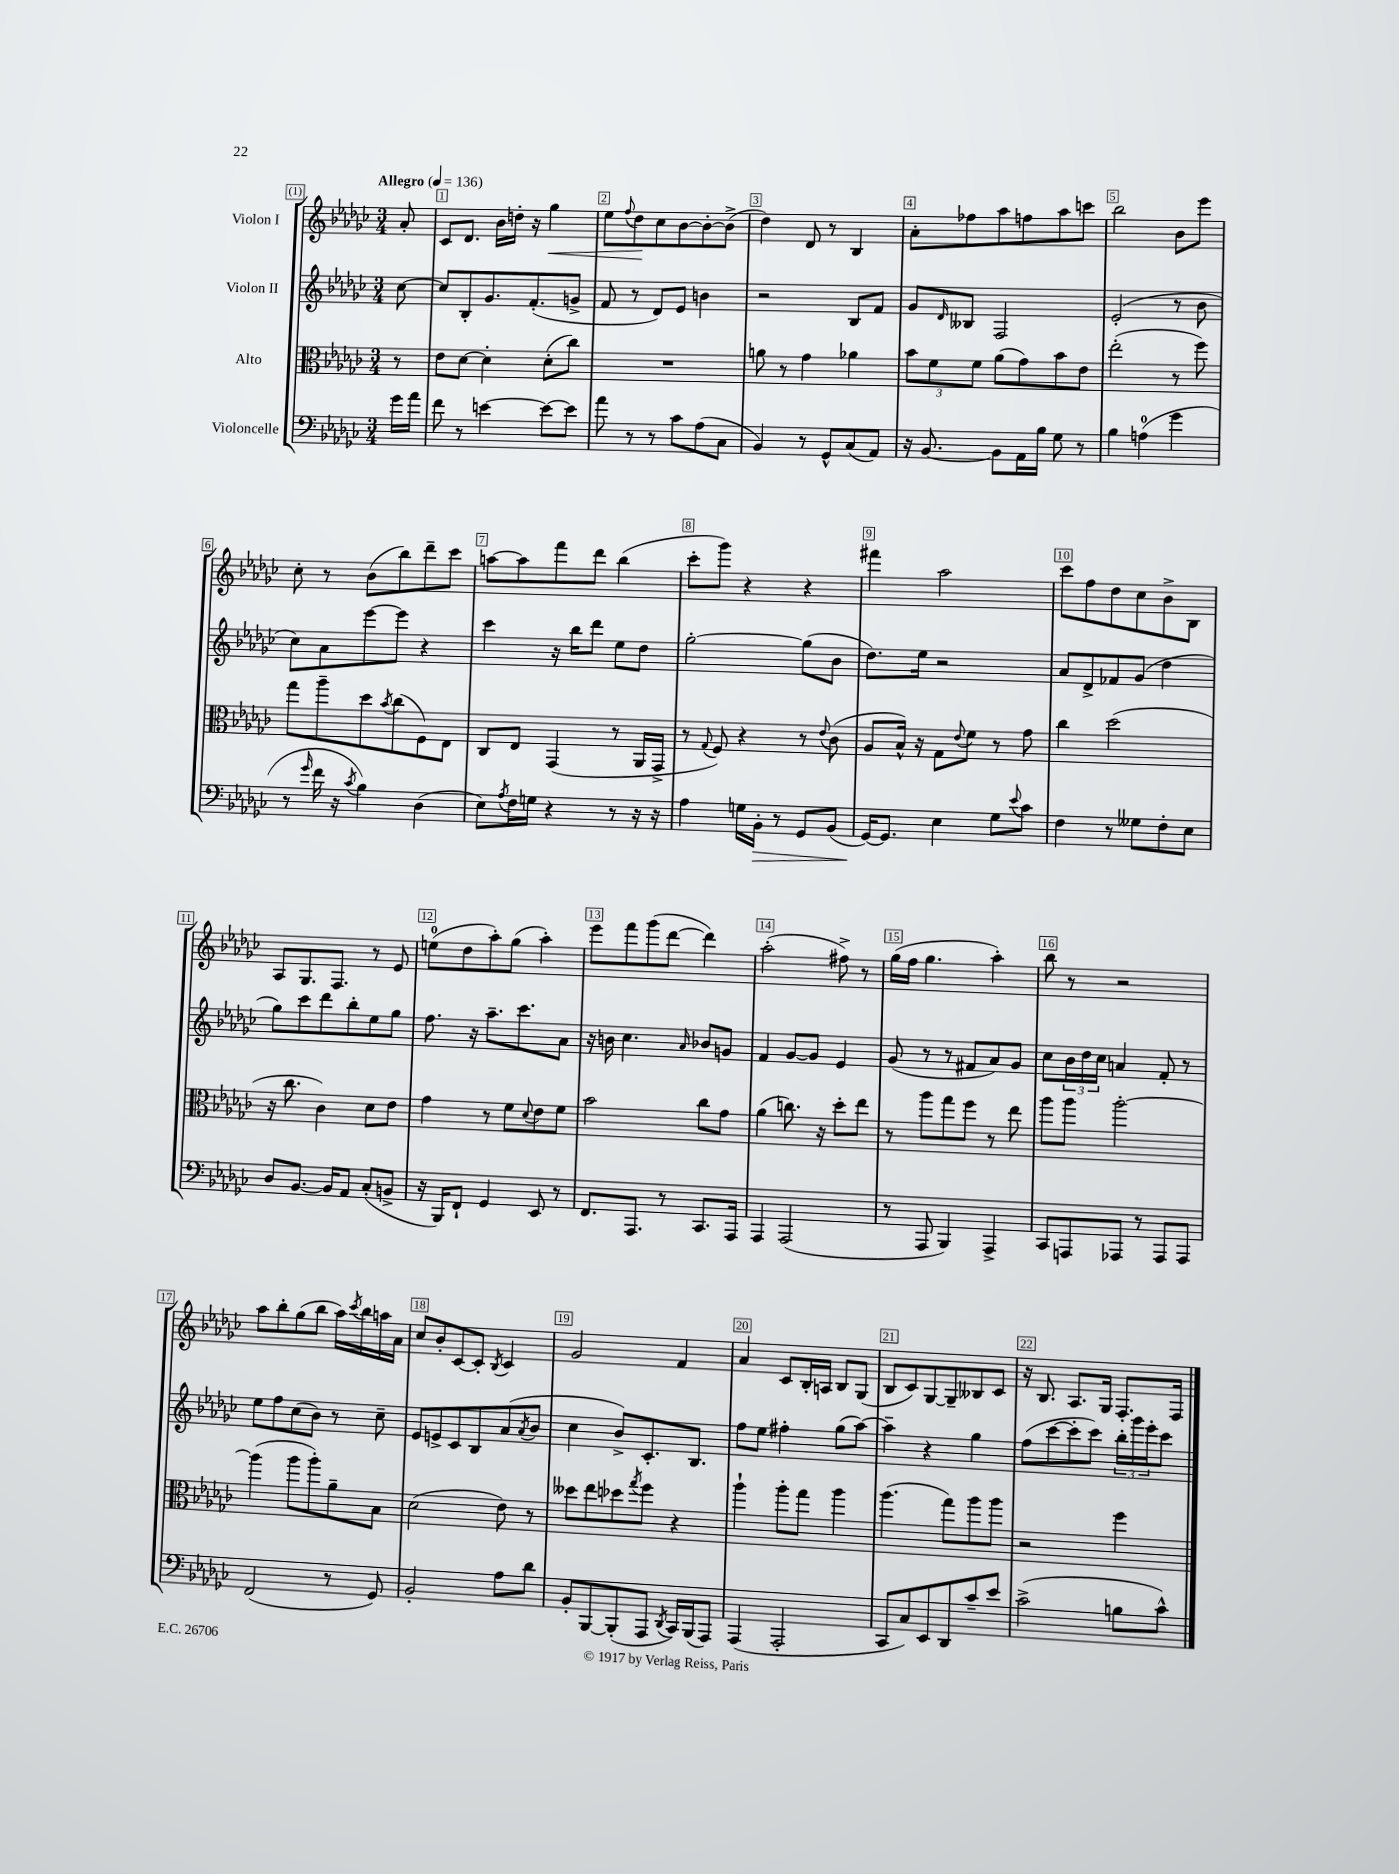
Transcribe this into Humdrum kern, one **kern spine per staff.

**kern	**kern	**kern	**kern
*staff4	*staff3	*staff2	*staff1
*clefF4	*clefC3	*clefG2	*clefG2
*k[b-e-a-d-g-c-]	*k[b-e-a-d-g-c-]	*k[b-e-a-d-g-c-]	*k[b-e-a-d-g-c-]
*M3/4	*M3/4	*M3/4	*M3/4
*MM136	*MM136	*MM136	*MM136
16g-\LL	8r	[8cc-\	8a-'/
16a-\JJ	.	.	.
=	=	=	=
8f\	8e-\L	8cc-/]L	8c-/L
8r	[8d-\J	8B-'/	8.d-/J
[4e\	4d-'\]	8.g-/	.
.	.	.	16b-\LL
.	.	.	16dd'\JJ
.	.	(8.f'/	16r
8e\_L	(8d-'\L	.	4gg-\
8e\]J	8cc-\J)	8g^/J	.
=	=	=	=
8a-\	2.r	8f/	8ee-\L
.	.	.	8qqff/
8r	.	8r	8dd-\
8r	.	8d-/L)	8cc-\
8c-\L	.	8e-/J	[8b-\
(8A-\	.	4b\	8b-'\_
8C-\J	.	.	(8b-^\]J
=	=	=	=
4BB-/)	8a\	2r	4dd-\)
.	8r	.	.
8r	4g-\	.	8d-/
8GG-^^/L	.	.	8r
(8C-/	4a-\	8B-/L	4B-/
8AA-/J)	.	8f/J	.
=	=	=	=
16r	12b-\L	8g-/L	8a-'\L
[8.BB-/	.	.	.
.	12f\	.	.
.	.	16qqd-/	.
.	.	8B--/J	8ff-\
.	12f\J	.	.
8BB-\]L	(8a-\L	2F/	8aa-\
16AA-\L	8g-\)	.	8ff\
16B-\JJ	.	.	.
8G-\	8b-\	.	8aa-\
8r	8e-\J	.	8ccc\J
=	=	=	=
4B-\	(2ee-'\	(2e-'/	2bb-\
(4A\	.	.	.
4g-\	8r	8r	8b-\L
.	8ff\)	8b-\	8eee-\J
=	=	=	=
8r	8gg-\L	8cc-\L)	8cc-'\
16qqg-/	.	.	.
16f\	8aa-~\	8a-\	8r
16r	.	.	.
8qc-/	.	.	.
4B-\)	8dd-\	[8eee-\	(8b-\L
.	8qb-/	.	.
.	(8cc-\	8eee-\]J	8bb-\)
(4D-\	8F\)	4r	8ddd-~\
.	8E-\J	.	8ccc-\J
=	=	=	=
8E-\L)	8C-/L	4ccc-\	[8aa\L
8qA-/	.	.	.
16F\L	8E-/J	.	8aa\]
16G\JJ	.	.	.
4r	(4GG-/	16r	8fff\
.	.	16bb-\LK	.
.	.	8ddd-\J	8ddd-\J
8r	8r	8ee-\L	(4bb-\
16r	16AA-/LL	8dd-\J	.
16r	16GG-^/JJ	.	.
=	=	=	=
4A-\	8r	[2gg-'\	8ccc-'\L
.	8qqG-/	.	.
.	8F/)	.	8ggg-\J)
16G\LL	4r	.	4r
16BB-'\JJ	.	.	.
8r	.	.	.
8GG-/L	8r	(8gg-\]L	4r
.	8qqe-/	.	.
(8BB-/J	(8c-\	8b-\J	.
=	=	=	=
[16GG-/LK)	8A-/L	8.dd-\L)	4fff#\
8.GG-/]J	.	.	.
.	16B-^^/Jk)	.	.
.	16r	16ee-\Jk	.
4E-\	8G-\L	2r	2aa-\
.	8qqe-/	.	.
.	8f\J	.	.
8G-\L	8r	.	.
8qqe-/	.	.	.
8c-\J	8g-\	.	.
=	=	=	=
4F\	4cc-\	8a-/L	8ccc-\L
.	.	8d-^/	8ff\
8r	(2dd-\	8f-/	8dd-\
8G--\L	.	(8g-/J	8cc-\
8F'\	.	4dd-\	8b-^\
8E-\J	.	.	8B-\J
=	=	=	=
8D-/L	16r	8gg-\L)	8A-/L
.	8.cc-\	.	.
[8.BB-/J	.	8ccc-\	8.G-/
.	4c-\)	8ddd-\	.
16BB-/]LK	.	.	8.F/J
8AA-/J	.	8bb-'\	.
(8C-'/L	8d-\L	8ee-\	8r
8BB^/J	8e-\J	8gg-\J	8e-/
=	=	=	=
16r	4g-\	8.ff\	(8ee\L
16BBB-/LK)	.	.	.
8FF`/J	.	.	8dd-\
.	.	16r	.
4GG-/	8r	8.aa-~\L	8aa-'\)
.	8f\L	.	(8gg-\J
.	.	8.ccc-\	.
.	8qqd-/	.	.
8EE-/	8e-\	.	4aa-'\)
8r	8f\J	8a-\J	.
=	=	=	=
8.FF/L	2b-\	16r	8eee-\L
.	.	16b\	.
.	.	4.cc-\	8fff\
8.AAA-/J	.	.	.
.	.	.	(8ggg-\
8r	.	.	[8ddd-\J
.	.	16qqa-/	.
8.CC-/L	8cc-\L	8b-/L	4ddd-\])
.	8g-\J	8g/J	.
16AAA-/Jk	.	.	.
=	=	=	=
4AAA-/	(4a-\	4f/	(2aa-'\
(2AAA-/	8.cc\)	[8g-/L	.
.	.	8g-/]J	.
.	16r	.	.
.	8dd-'\L	4e-/	8ff#^\)
.	8ee-\J	.	8r
=	=	=	=
8r	8r	(8g-/	(16gg-\LL
.	.	.	16ff\JJ
8AAA-/	8aa-\L	8r	4.gg-\
4BBB-/)	8gg-\	8r	.
.	8ff\J	8f#/L	.
4AAA-^/	8r	8a-/)	4aa-'\)
.	8ee-\	8g-/J	.
=	=	=	=
8CC-/L	8aa-\L	8cc-\L	8bb-\
8AAA/	8aa-\J	24b-\L	8r
.	.	24dd-\	.
.	.	24cc-\JJ	.
8AAA-/J	[2aa-'\	4a/	2r
8r	.	.	.
8AAA-/L	.	8f'/	.
8AAA-/J	.	8r	.
=	=	=	=
(2FF/	(4aa-\]	8ee-\L	8aa-\L
.	.	8ff\	8bb-'\
.	8aa-\L	(8cc-\	(8gg-\
.	8aa-'\)	8b-\J)	8bb-\J
8r	8a-~\	8r	16aa-\LL)
.	.	.	8qccc-/
.	.	.	16bb-\
8GG-/)	8B-\J	8cc-~\	16aa\
.	.	.	16a-\JJ
=	=	=	=
2BB-'/	(2d-\	8e-/L	8cc-/L
.	.	8e^/	8b-'/
.	.	8c-/	[8c-/
.	.	8B-/	8c-'/]J
.	.	.	8qB-/
8A-\L	8e-\)	(8a-/	4c-/
.	.	8qa-/	.
8d-\J	8r	8b-/J	.
=	=	=	=
8BB-'/L	8dd--\L	4cc-\	2g-/
[8BBB-/	8ee-\	.	.
(8BBB-'/]	8dd-\	8b-^/L)	.
.	8qgg-/	.	.
8AAA-/J	8ff\J	8.c-'/	.
8qDD-/	.	.	.
16CC-/LL)	4r	.	4f/
(16BBB-/J	.	8.B-/J	.
8AAA-/J)	.	.	.
=	=	=	=
(4AAA-/	4aa-`\	8ff\L	4a-/
.	.	8ee-\J	.
2AAA-'/	8aa-'\L	4ff#'\	8c-/L
.	8gg-\J	.	16B-'/L
.	.	.	16A/JJ
.	4aa-\	(8gg-\L	8B-/L
.	.	[8aa-\J)	(8G-/J
=	=	=	=
8CC-/L	(4.aa-\	4aa-~\]	8B-/L
8C-/)	.	.	8c-/)
8EE-/	.	4r	[8G-/
8DD-/	8gg-\L)	.	8G-~/]
8c-~/	8aa-\	4gg-\	8B--/
8e-/J	8aa-\J	.	8c-/J
=	=	=	=
(2c-^\	2r	(8ff\L	16r
.	.	.	8.B-/
.	.	[8ccc-\	.
.	.	8ccc-'\]	8.A-/L
.	.	8ccc-\J)	.
.	.	.	16G-/Jk
8B\L	4ff\	24bb-'\LL	8.F'/L
.	.	24ggg-\	.
.	.	24eee-'\J	.
8c-^^\J)	.	8ccc-\J	.
.	.	.	16F/Jk
==	==	==	==
*-	*-	*-	*-
